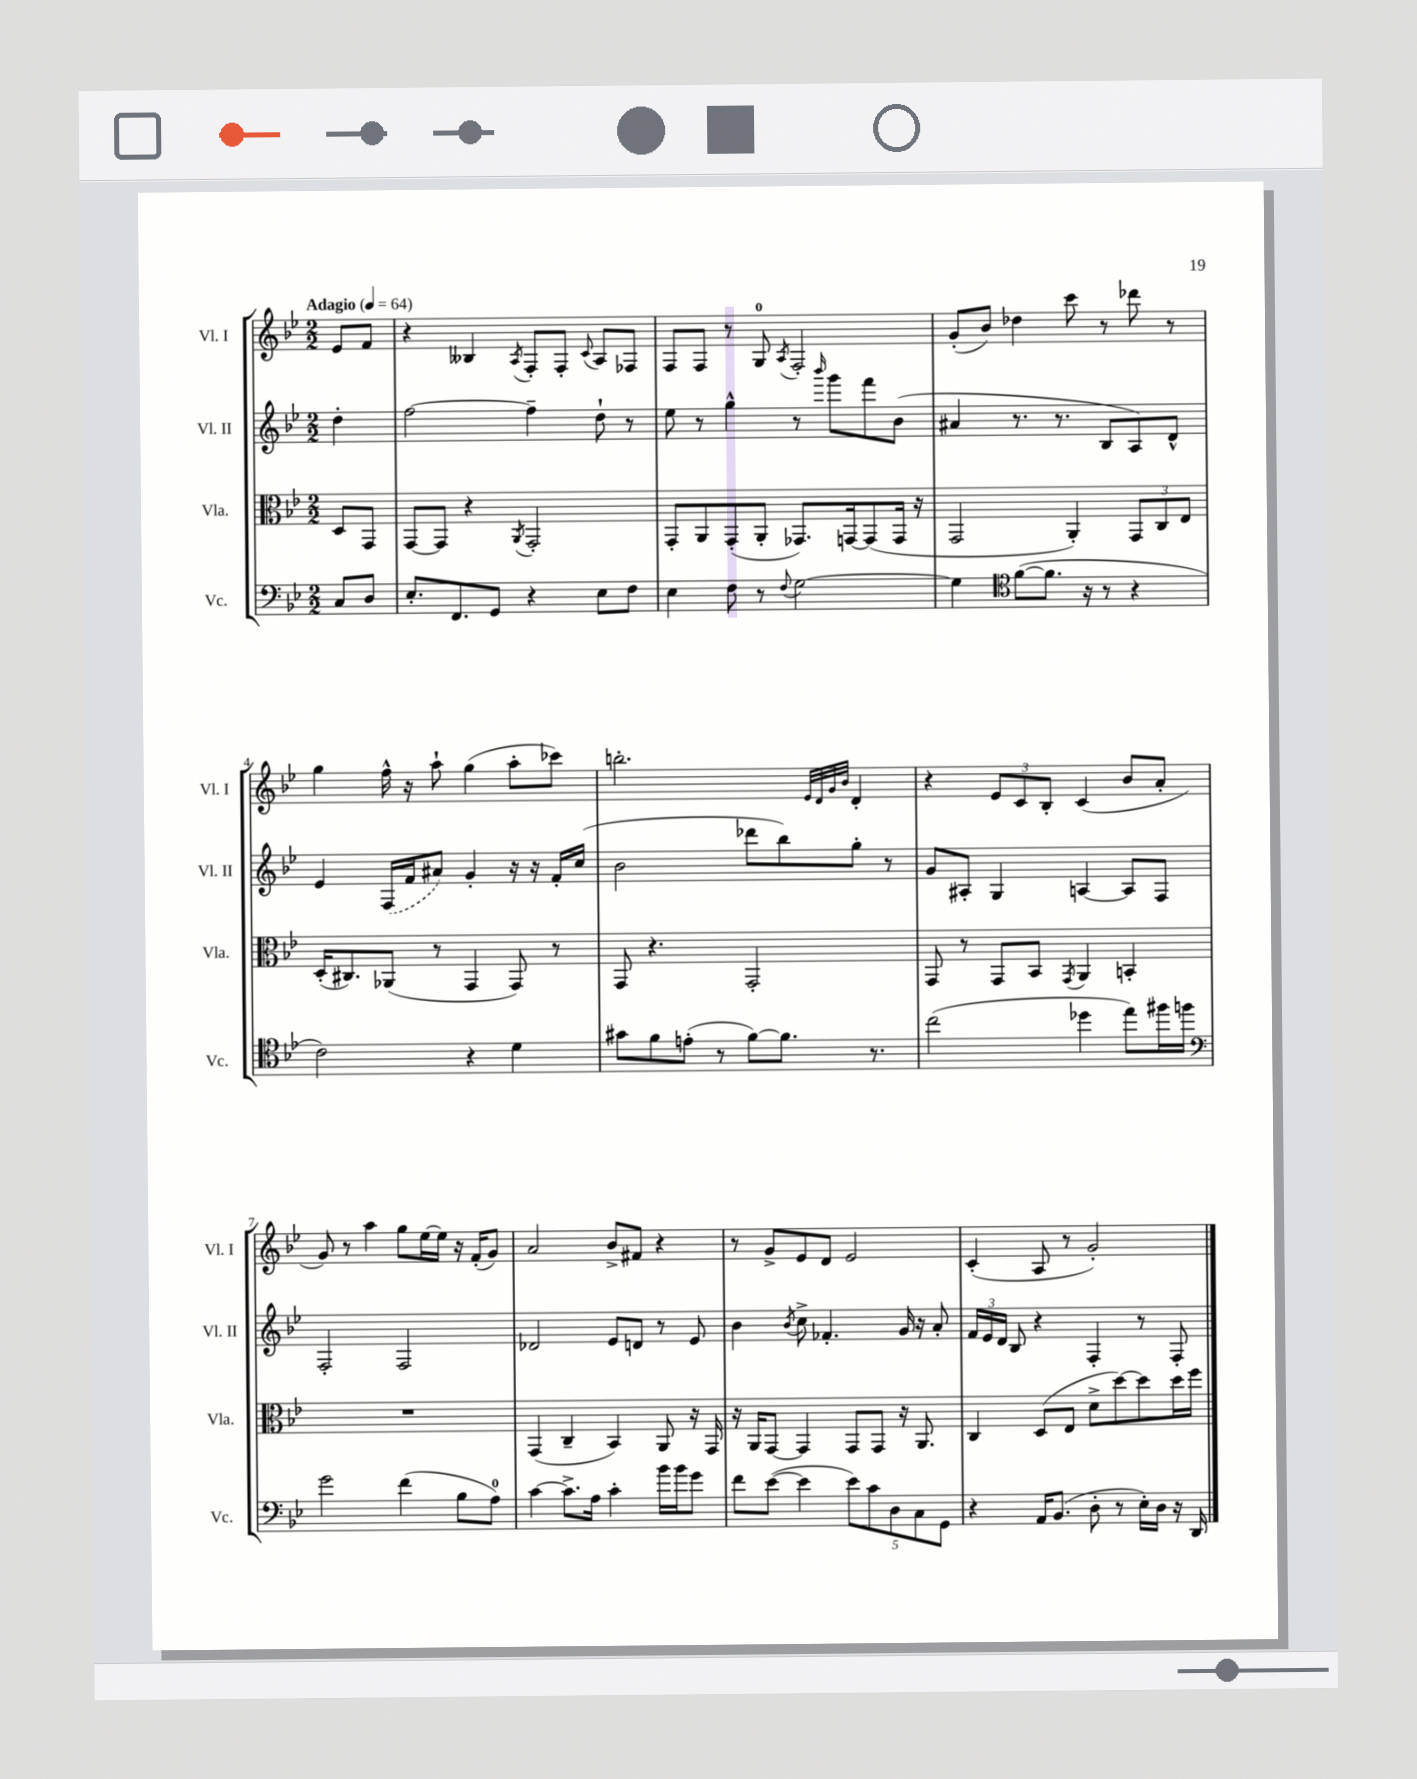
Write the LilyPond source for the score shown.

<<
\new StaffGroup <<
\new Staff = "s0" \with { instrumentName = "Vl. I" shortInstrumentName = "Vl. I" } {
    \clef treble \key bes \major \numericTimeSignature \time 2/2 \partial 4 \tempo "Adagio" 4 = 64
    \autoBeamOff ees'8[ f'8] |
    r4 beses4 \acciaccatura { a8 } f8[-. f8]-. \appoggiatura { c'8 } a8[ fes8] |
    f8[ f8] r8 g8-0 \acciaccatura { a8 } f2-. |
    g'8[-.( bes'8]) des''4 c'''8 r8 des'''8 r8 |
    g''4 f''16-^ r16 a''8-! g''4( a''8[-. ces'''8]) |
    b''2.-. \grace { ees'32[ d'32 g'32 bes'32] } d'4-. |
    r4 \tuplet 3/2 { ees'8[ c'8 bes8]-. } c'4( bes'8[ a'8]-. |
    g'8) r8 a''4 g''8[ ees''16~ ees''16] r16 f'16[-.( g'8]) |
    a'2 bes'8[-> fis'8] r4 |
    r8 g'8[-> ees'8 d'8] ees'2 |
    c'4-.( a8 r8 g'2-.) \bar "|." |
}
\new Staff = "s1" \with { instrumentName = "Vl. II" shortInstrumentName = "Vl. II" } {
    \clef treble \key bes \major \numericTimeSignature \time 2/2 \partial 4
    \autoBeamOff d''4-. |
    f''2~ f''4-- d''8-! r8 |
    ees''8 r8 g''4-^ r8 \grace { bes'''16 } g'''8[ f'''8 bes'8]( |
    ais'4 r8. r8. bes8[ a8) d'8]-^ |
    ees'4 \once \slurDashed f16[( f'16 ais'8]) g'4-. r16 r16 f'16[-. c''16]( |
    bes'2 des'''8[ bes''8) g''8]-. r8 |
    g'8[ ais8]-. g4 a4~ a8[ f8] |
    f2-. f2 |
    des'2 ees'8[ d'8] r8 ees'8 |
    bes'4 \acciaccatura { bes'8 } c''8-> fes'4.-. g'16 r16 a'8-. |
    \tuplet 3/2 { f'16[ ees'16 d'16] } bes8 r4 f4-. r8 f8-. \bar "|." |
}
\new Staff = "s2" \with { instrumentName = "Vla." shortInstrumentName = "Vla." } {
    \clef alto \key bes \major \numericTimeSignature \time 2/2 \partial 4
    \autoBeamOff d8[ g,8] |
    g,8[~ g,8] r4 \acciaccatura { a,8 } g,2-. |
    g,8[-. a,8 g,8-.( a,8]-. ges,8.[) g,16~ g,8( g,16] r16 |
    g,2 a,4-.) \tuplet 3/2 { g,8[ c8 ees8] } |
    d16[-.( cis8.) aes,8]( r8 g,4 g,8) r8 |
    g,8 r4. g,2-. |
    g,8 r8 g,8[ bes,8] \acciaccatura { g,8 } a,4 b,4-. |
    R1 |
    g,4( c4-- bes,4) a,8 r16 g,16 |
    r16 a,16[ g,8]~ g,4 g,8[ g,8] r16 a,8. |
    c4 d8[( ees8] d'8[-> d''8~) d''8 d''16 f''16] \bar "|." |
}
\new Staff = "s3" \with { instrumentName = "Vc." shortInstrumentName = "Vc." } {
    \clef bass \key bes \major \numericTimeSignature \time 2/2 \partial 4
    \autoBeamOff c8[ d8] |
    ees8.[-. f,8. g,8] r4 ees8[ f8] |
    ees4 f8 r8 \appoggiatura { f8 } g2~ |
    g4 \clef tenor f'8[~( f'8.] r16 r8 r4 |
    c'2) r4 d'4 |
    gis'8[ f'8 e'8]-.( r8 f'8[~) f'8.] r8. |
    c''2( des''4 ees''8[) fis''16 f''16] |
    \clef bass g'2 f'4( bes8[ a8]-0) |
    c'4~ c'8.[-> a16] c'4-. bes'16[ bes'16 g'8] |
    f'8[ ees'8]~( ees'4 \tuplet 5/4 { ees'8[) c'8 d8 c8 g,8] } |
    r4 a,16[ bes,8.]( d8-. r8 ees16[-.) d16] r16 d,16 \bar "|." |
}
>>
>>
